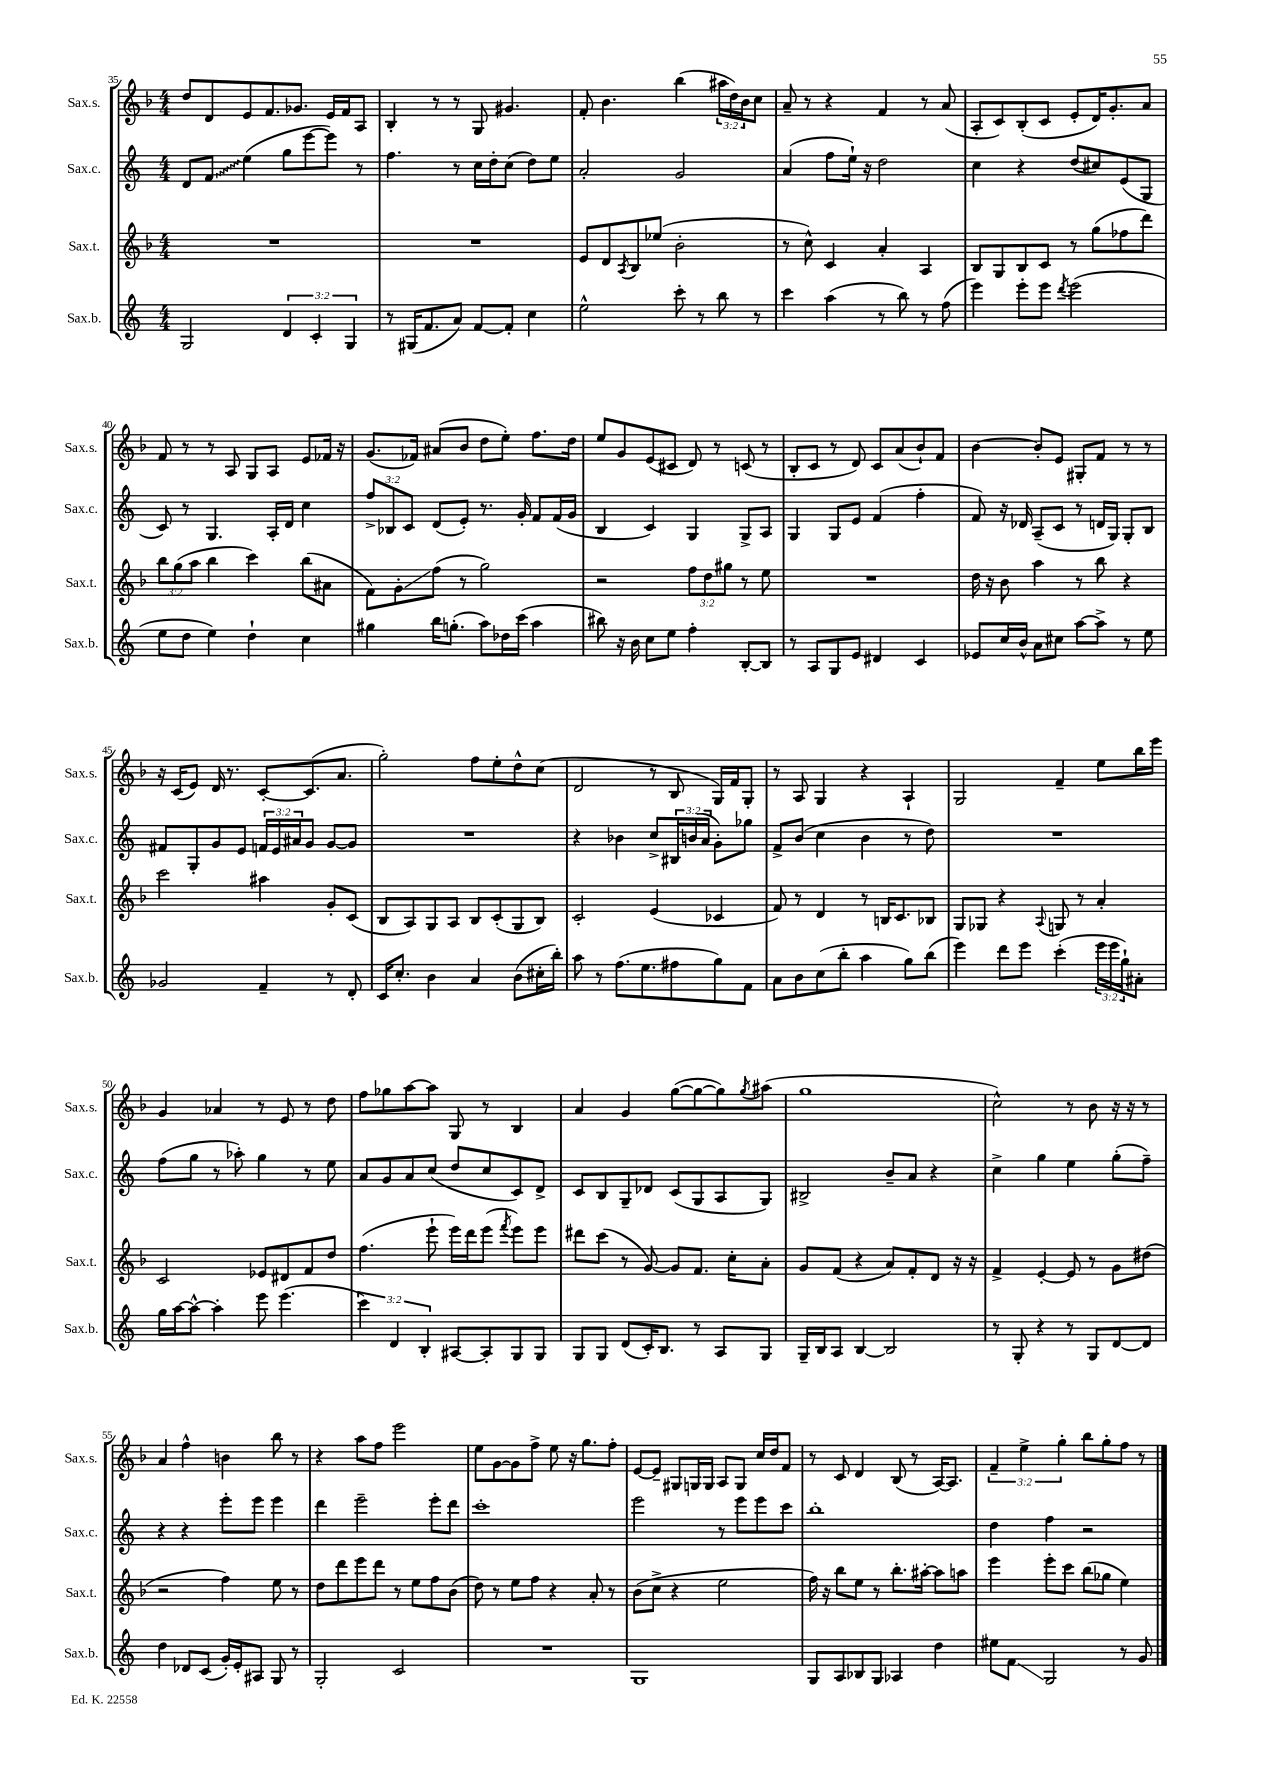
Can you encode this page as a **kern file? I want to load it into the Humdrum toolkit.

**kern	**kern	**kern	**kern
*staff4	*staff3	*staff2	*staff1
*clefG2	*clefG2	*clefG2	*clefG2
*k[]	*k[b-]	*k[]	*k[b-]
*M4/4	*M4/4	*M4/4	*M4/4
2G	1r	8d	8dd
.	.	8f	8d
.	.	(4ee	8e
.	.	.	8.f
6d	.	8gg	.
.	.	.	8.g-
.	.	[8eee	.
6c'	.	.	.
.	.	8eee])	16e
.	.	.	16f
6G	.	.	.
.	.	8r	8A
=	=	=	=
8r	1r	4.ff	4B-'
(16G#	.	.	.
8.f	.	.	.
.	.	.	8r
8a)	.	8r	8r
[8f	.	16cc	8G
.	.	16dd'	.
8f']	.	(8cc	4.g#
4cc	.	8dd)	.
.	.	8ee	.
=	=	=	=
2ee^^	8e	2a'	8f'
.	8d	.	4.b-
.	8qA	.	.
.	8B-	.	.
.	(8ee-	.	.
8ccc'	2b-'	2g	(4bb-
8r	.	.	.
8bb	.	.	24aa#
.	.	.	24dd)
.	.	.	24b-
8r	.	.	8cc
=	=	=	=
4ccc	8r	(4a	8a~
.	8cc^^)	.	8r
(4aa	4c	8ff	4r
.	.	16ee`)	.
.	.	16r	.
8r	4a'	2dd	4f
8bb)	.	.	.
8r	4A	.	8r
(8ff	.	.	(8a
=	=	=	=
4eee)	8B-	4cc	8A'
.	8G	.	8c)
8eee'	8B-	4r	(8B-'
8eee	8c	.	8c
8qddd	.	.	.
(2eee	8r	(8dd	8e'
.	(8gg	8cc#)	16d)
.	.	.	8.g'
.	8ff-	(8e	.
.	8ddd)	8G	8a
=	=	=	=
8ee	12bb-	8c)	8f
.	(12gg	.	.
8dd	.	8r	8r
.	12aa	.	.
4ee)	4bb-	4.G	8r
.	.	.	8A
4dd`	4ccc)	.	8G
.	.	16A'	8A
.	.	16d	.
4cc	(8bb-	4cc	8e
.	8a#	.	16f-
.	.	.	16r
=	=	=	=
4gg#	8f)	12ff^	(8.g
.	.	12B-	.
.	8g'	.	.
.	.	12c	.
.	.	.	16f-)
16bb	(8ff	(8d	(8a#
(8.gg'	.	.	.
.	8r	8e')	8b-
8aa)	2gg)	8.r	8dd
16dd-	.	.	8ee')
(16ccc	.	16g'	.
4aa	.	8f	8.ff
.	.	(16f	.
.	.	16g	16dd
=	=	=	=
8bb#)	2r	4B	8ee
16r	.	.	8g
16b	.	.	.
8cc	.	4c)	(8e
8ee	.	.	8c#
4ff'	12ff	4G	8d)
.	12dd	.	.
.	.	.	8r
.	12gg#	.	.
[8B'	8r	8G^	(8c
8B]	8ee	8A	8r
=	=	=	=
8r	1r	4G	8B-'
8A	.	.	8c
8G	.	8G	8r
8e	.	8e	8d)
4d#	.	(4f	8c
.	.	.	(8a
4c	.	4ff'	8b-`)
.	.	.	8f
=	=	=	=
8e-	16dd	8f)	[4b-
.	16r	.	.
16cc	8b-	16r	.
16b^^	.	16d-	.
8a	4aa	(8A~	8b-']
8cc#	.	8c	8e
[8aa	8r	8r	8G#'
8aa^]	8bb-	16d	8f
.	.	16G)	.
8r	4r	8G'	8r
8ee	.	8B	8r
=	=	=	=
2g-	2ccc	8f#	16r
.	.	.	(16c
.	.	8G'	8e)
.	.	8g	16d
.	.	.	8.r
.	.	8e	.
4f~	4aa#	24f	[8c'
.	.	24e	.
.	.	24a#	.
.	.	8g	(8.c]
8r	8g'	[8g	.
.	.	.	8.a
8d'	(8c	8g]	.
=	=	=	=
16c	8B-	1r	2gg')
8.cc'	.	.	.
.	8A)	.	.
4b	8G	.	.
.	8A	.	.
4a	8B-	.	8ff
.	(8c'	.	8ee'
(8b	8G	.	8dd^^
16cc#'	8B-)	.	(8cc
16bb')	.	.	.
=	=	=	=
8aa	2c'	4r	2d
8r	.	.	.
(8.ff	.	4b-	.
8.ee	.	.	.
.	(4e	8cc^	8r
8ff#	.	24B#	8B-
.	.	(24b	.
.	.	24a	.
8gg)	4c-	8g')	16G)
.	.	.	16f
8f	.	8gg-	8G'
=	=	=	=
8a	8f)	8f^	8r
8b	8r	(8b	8A
(8cc	4d	4cc	4G
8bb'	.	.	.
4aa	8r	4b	4r
.	16B	.	.
.	8.c	.	.
8gg)	.	8r	4A`
(8bb	8B-	8dd)	.
=	=	=	=
4eee)	8G	1r	2G
.	8G-	.	.
8ddd	4r	.	.
8eee	.	.	.
.	8qqA	.	.
(4ccc'	8G	.	4f~
.	8r	.	.
24eee	4a'	.	8ee
24eee	.	.	.
24gg`)	.	.	.
8a#'	.	.	16bb-
.	.	.	16eee
=	=	=	=
16gg	2c	(8ff	4g
[16aa	.	.	.
8aa^^_	.	8gg	.
4aa']	.	8r	4a-
.	.	8aa-')	.
8eee	8e-	4gg	8r
(4.eee	8d#	.	8e
.	8f	8r	8r
.	8dd	8ee	8dd
=	=	=	=
6ccc)	(4.ff	8a	8ff
.	.	8g	8gg-
6d	.	.	.
.	.	8a	[8aa
6B'	.	.	.
.	8eee`	(8cc	8aa]
[8A#	16eee)	8dd	8G
.	16ddd	.	.
8A#']	(8eee	8cc	8r
.	8qfff	.	.
8G	8eee)	8c)	4B-
8G	8eee	8d^	.
=	=	=	=
8G	8ddd#	8c	4a
8G	(8ccc	8B	.
(8d	8r	8G~	4g
16c')	[8g)	8d-	.
8.B	.	.	.
.	8g]	(8c	([8gg
8r	8.f	8G	8gg_
8A	.	8A	8gg])
.	16cc'	.	.
.	.	.	8qgg
8G	8a'	8G)	(8aa#
=	=	=	=
16G~	8g	2B#^	1gg
16B	.	.	.
8A	(8f	.	.
[4B	4r	.	.
2B]	8a)	8b~	.
.	8f'	8a	.
.	8d	4r	.
.	16r	.	.
.	16r	.	.
=	=	=	=
8r	4f^	4cc^	2cc^^)
8G'	.	.	.
4r	[4e'	4gg	.
8r	8e]	4ee	8r
8G	8r	.	8b-
[8d	8g	(8gg'	16r
.	.	.	16r
8d]	(8dd#	8ff~)	8r
=	=	=	=
4dd	2r	4r	4a
8d-	.	4r	4ff^^
(8c	.	.	.
16g')	4ff)	8eee'	4b
16e'	.	.	.
8A#	.	8eee	.
8G	8ee	4eee	8bb-
8r	8r	.	8r
=	=	=	=
2G'	8dd	4ddd	4r
.	8ddd	.	.
.	8eee	2eee~	8aa
.	8ddd	.	8ff
2c	8r	.	2eee
.	8ee	.	.
.	8ff	8eee'	.
.	(8b-	8ddd	.
=	=	=	=
1r	8dd)	1ccc'	8ee
.	8r	.	[8g
.	8ee	.	8g]
.	8ff	.	8ff^
.	4r	.	8ee
.	.	.	16r
.	.	.	8.gg
.	8a'	.	.
.	8r	.	8ff'
=	=	=	=
1G	(8b-	2eee	[8e
.	8cc^	.	8e~]
.	4r	.	8G#
.	.	.	16G
.	.	.	16G
.	2ee	8r	8A
.	.	8eee	8G
.	.	8eee	16cc
.	.	.	16dd
.	.	8ccc	8f
=	=	=	=
8G	16ff)	1bb'	8r
.	16r	.	.
8A	8bb-	.	8c
8B-	8ee	.	4d
8G	8r	.	.
4A-	8.bb-'	.	(8B-
.	.	.	8r
.	[16aa#'	.	.
4dd	8aa#]	.	[16A)
.	.	.	8.A]
.	8aa	.	.
=	=	=	=
8ee#	4eee	4dd	6f~
8f	.	.	.
.	.	.	6ee^
2G	8eee'	4ff	.
.	.	.	6gg'
.	8ccc	.	.
.	(8bb-	2r	8bb-
.	8gg-	.	8gg'
8r	4ee)	.	8ff
8g	.	.	8r
==	==	==	==
*-	*-	*-	*-
